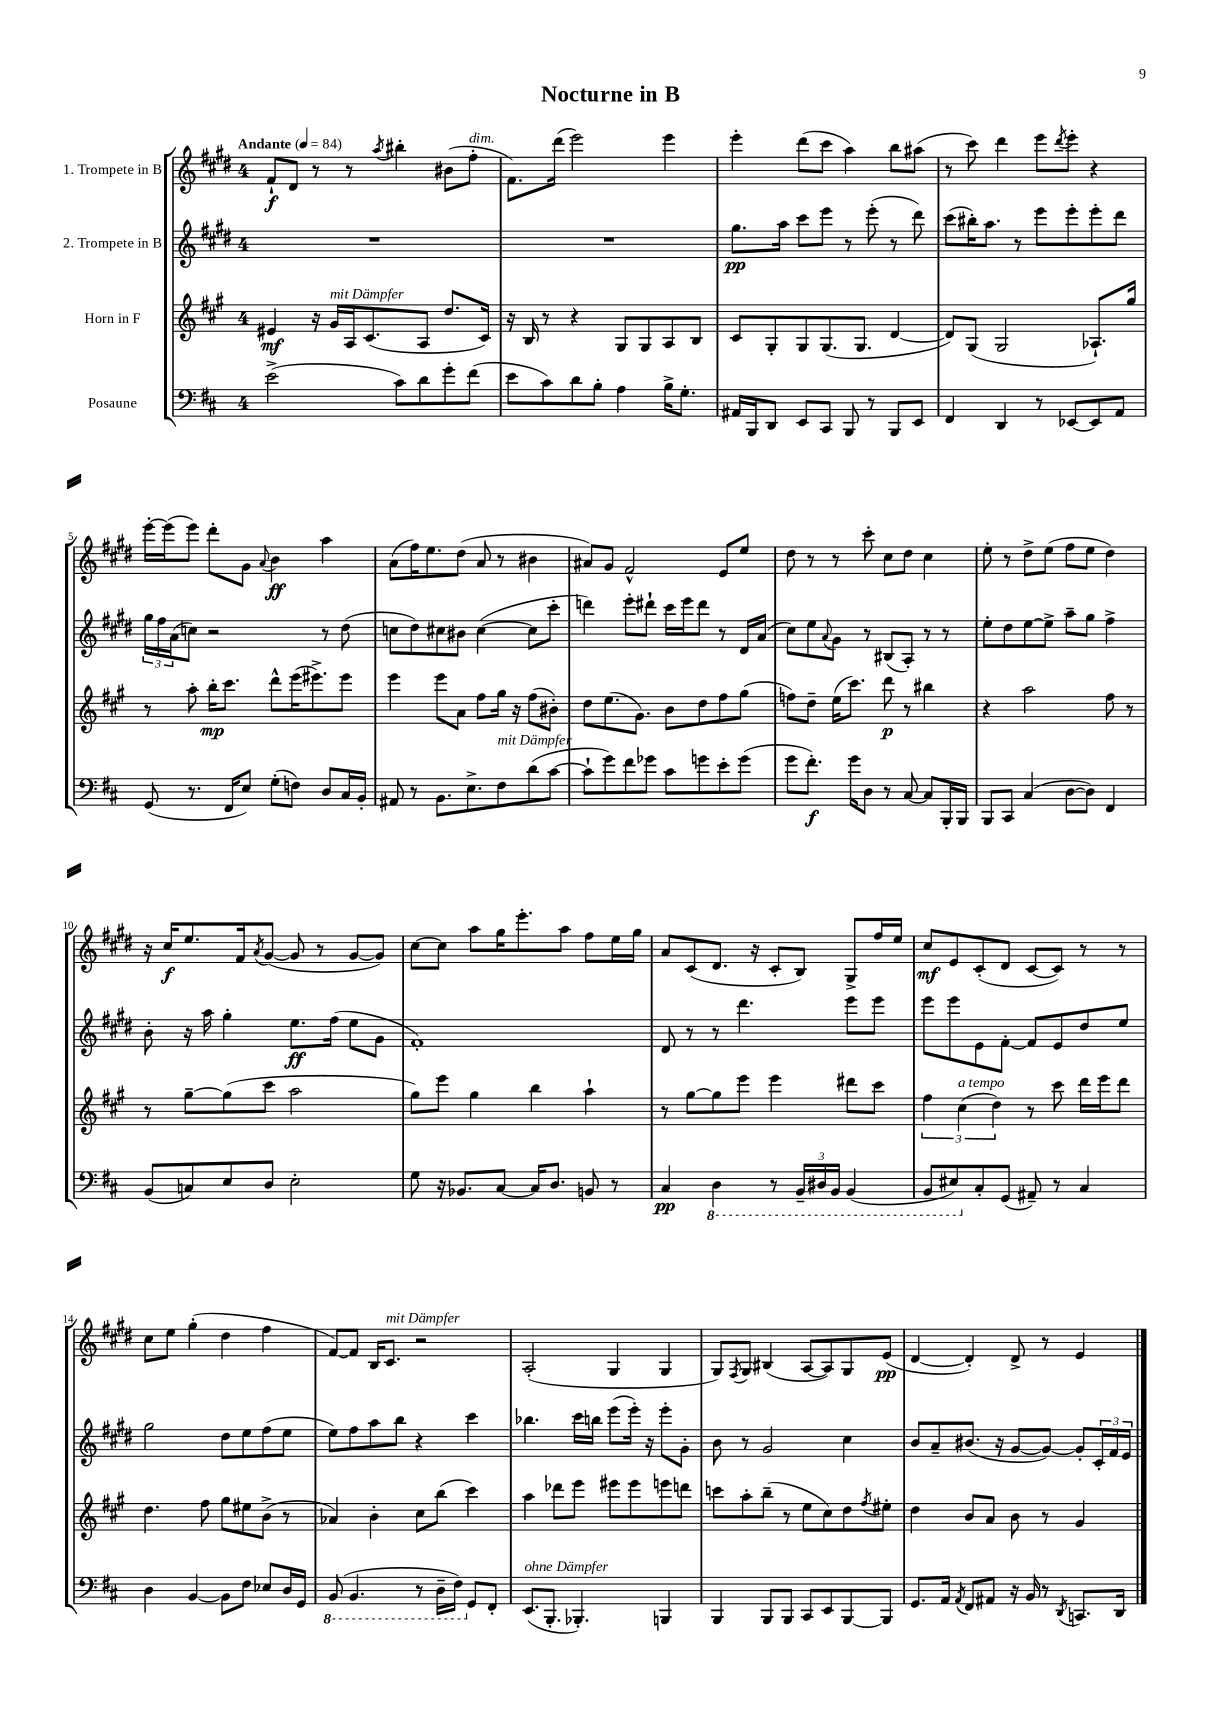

**kern	**kern	**kern	**kern
*staff4	*staff3	*staff2	*staff1
*clefF4	*clefG2	*clefG2	*clefG2
*k[f#c#]	*k[f#c#g#]	*k[f#c#g#d#]	*k[f#c#g#d#]
*M4/4	*M4/4	*M4/4	*M4/4
*MM84	*MM84	*MM84	*MM84
(2e^	4e#	1r	8f#`
.	.	.	8d#
.	16r	.	8r
.	16g#	.	.
.	16A	.	8r
.	(8.c#	.	.
.	.	.	8qaa
8c#)	.	.	4bb#'
8d	8A	.	.
8g'	8.dd	.	(8b#
(8f#	.	.	8ff#'
.	16c#)	.	.
=	=	=	=
8e	16r	1r	8.f#)
.	16B	.	.
8c#)	8r	.	.
.	.	.	(16ddd#
8d	4r	.	2eee)
8B'	.	.	.
4A	8G#	.	.
.	8G#	.	.
16B^	8A	.	4eee
8.G'	.	.	.
.	8B	.	.
=	=	=	=
16AA#	8c#	8.gg#	4eee'
16BBB	.	.	.
8DD	8G#'	.	.
.	.	16aa	.
8EE	8G#	8ccc#	(8ddd#
8CC#	(8.G#	8eee	8ccc#
8BBB	.	8r	4aa)
.	8.G#	.	.
8r	.	(8eee'	.
8BBB	[4d	8r	8bb
8EE	.	8ddd#)	(8aa#
=	=	=	=
4FF#	8d])	(8ccc#	8r
.	(8G#	16bb#')	8ccc#)
.	.	8.aa	.
4DD	2G#	.	4ddd#
.	.	8r	.
8r	.	8eee	8eee
.	.	.	8qddd#
[8EE-	.	8eee'	8eee'
8EE-]	8.A-`)	8eee'	4r
8AA	.	8ddd#	.
.	16gg#	.	.
=	=	=	=
(8GG	8r	24gg#	[16eee'
.	.	24ff#	.
.	.	.	(16eee]
.	.	(24a	.
8.r	8aa'	8cc)	8eee)
.	16bb'	2r	8ddd#'
16FF#	8.ccc#	.	.
8E)	.	.	8g#
.	.	.	8qqa
(8G'	8ddd^^	.	4b
8F)	(16eee	.	.
.	8.eee#^)	.	.
8D	.	8r	4aa
16C#	8eee#	(8dd#	.
16BB'	.	.	.
=	=	=	=
8AA#	4eee	8cc	(8a
8r	.	8dd#)	16ff#)
.	.	.	8.ee
8.BB	8eee	8cc#	.
.	8a	8b#	(8dd#
8.E^	.	.	.
.	8ff#	([4cc#	8a
8F#	16gg#	.	8r
.	16r	.	.
(8d	(8ff#	8cc#]	4b#
[8c#	8b#')	8ccc#'	.
=	=	=	=
8c#`]	8dd	4ddd)	8a#)
8g)	(8.ee	.	8g#
8f#	.	8eee'	2f#^^
.	8.g#)	.	.
8g-	.	8ddd#`	.
8c#	8b	16ccc#	.
.	.	16eee	.
8g	8dd	8ddd#	.
8e'	8ff#	8r	8e
(8g	(8gg#	16d#	8ee
.	.	(16a	.
=	=	=	=
8g	8ff)	8cc#)	8dd#
8.f#')	8dd~	8ee	8r
.	.	8qqa	.
.	(16ee	8g#	8r
16g	8.ccc#)	.	.
8D	.	8r	8ccc#'
8r	8ddd	(8B#	8cc#
[8C#	8r	8A')	8dd#
8C#]	4bb#	8r	4cc#
16BBB'	.	8r	.
16BBB	.	.	.
=	=	=	=
8BBB	4r	8ee'	8ee'
8CC#	.	8dd#	8r
(4C#	2aa	[8ee	8dd#^
.	.	8ee^]	(8ee
[8D	.	8aa~	8ff#
8D])	.	8gg#	8ee
4FF#	8ff#	4ff#^	4dd#)
.	8r	.	.
=	=	=	=
(8BB	8r	8b'	16r
.	.	.	16cc#
8C)	[8gg#~	16r	8.ee
.	.	16aa	.
8E	(8gg#]	4gg#'	.
.	.	.	16f#
.	.	.	8qa
8D	8ccc#	.	([8g#
2E'	2aa	8.ee	8g#]
.	.	.	8r
.	.	(16ff#	.
.	.	8ee	[8g#
.	.	8g#	8g#])
=	=	=	=
8G	8gg#)	1f#')	[8cc#
16r	8eee	.	8cc#]
8.BB-	.	.	.
.	4gg#	.	8aa
[8C#	.	.	16gg#
.	.	.	8.eee'
16C#]	4bb	.	.
8.D	.	.	.
.	.	.	8aa
8BB	4aa`	.	8ff#
8r	.	.	16ee
.	.	.	16gg#
=	=	=	=
4C#	8r	8d#	8a
.	[8gg#	8r	(8c#
4DD	8gg#]	8r	8.d#
.	8eee	4.ddd#	.
.	.	.	16r
8r	4eee	.	8c#'
24BBB~	.	.	8B)
24DD#	.	.	.
24BBB	.	.	.
(4BBB	8ddd#	8eee	8G#^
.	8ccc#	8eee	16ff#
.	.	.	16ee
=	=	=	=
8BBB	6ff#	8eee	8cc#
8EE#)	.	8eee	8e
.	(6cc#	.	.
8C#'	.	8e	(8c#'
.	6dd)	.	.
(8GG	.	[8f#'	8d#
8AA#~)	8r	8f#]	[8c#
8r	8ccc#	8e	8c#])
4C#	16ddd	8dd#	8r
.	16eee	.	.
.	8ddd	8ee	8r
=	=	=	=
4D	4.dd	2gg#	8cc#
.	.	.	8ee
[4BB	.	.	(4gg#'
.	8ff#	.	.
8BB]	8gg#	8dd#	4dd#
8F#	8ee#	8ee	.
8E-	(8b^	(8ff#	4ff#
16D	8r	8ee	.
16GG	.	.	.
=	=	=	=
(8BBB	4a-)	8ee)	[8f#)
4.BBB	.	8ff#	8f#]
.	4b'	8aa	16B
.	.	.	8.c#
.	.	8bb	.
8r	8cc#	4r	2r
16DD~	(8bb	.	.
16FF#)	.	.	.
8GG	4ccc#)	4ccc#	.
8FF#'	.	.	.
=	=	=	=
(8.EE	4aa	4.bb-	(2A'
8.BBB'	.	.	.
.	8ddd-	.	.
4.BBB-')	8eee	16ccc#	.
.	.	16bb	.
.	8eee#	(8eee	4G#
.	8eee#	16eee')	.
.	.	16r	.
4BBB	8eee	8eee'	4G#
.	8ddd	8g#'	.
=	=	=	=
4BBB	8ccc	8b	8G#)
.	.	.	8qF#
.	8aa'	8r	8G#
8BBB	(8bb~	2g#	(4B#
8BBB	8r	.	.
8CC#	8ee	.	[8A
8EE	8cc#)	.	8A])
[8BBB	8dd	4cc#	8G#
.	8qff#	.	.
8BBB]	8ee#'	.	(8e
=	=	=	=
8.GG	4dd	8b	[4d#
.	.	8a~	.
16AA	.	.	.
8qAA	.	.	.
8FF#	8b	(8.b#	4d#'])
8AA#	8a	.	.
.	.	16r	.
16r	8b	[8g#	8d#^
16BB	.	.	.
8r	8r	8g#_)	8r
8qDD	.	.	.
8.CC	4g#	8g#']	4e
.	.	24c#'	.
.	.	24f#	.
16DD	.	.	.
.	.	24e	.
==	==	==	==
*-	*-	*-	*-
